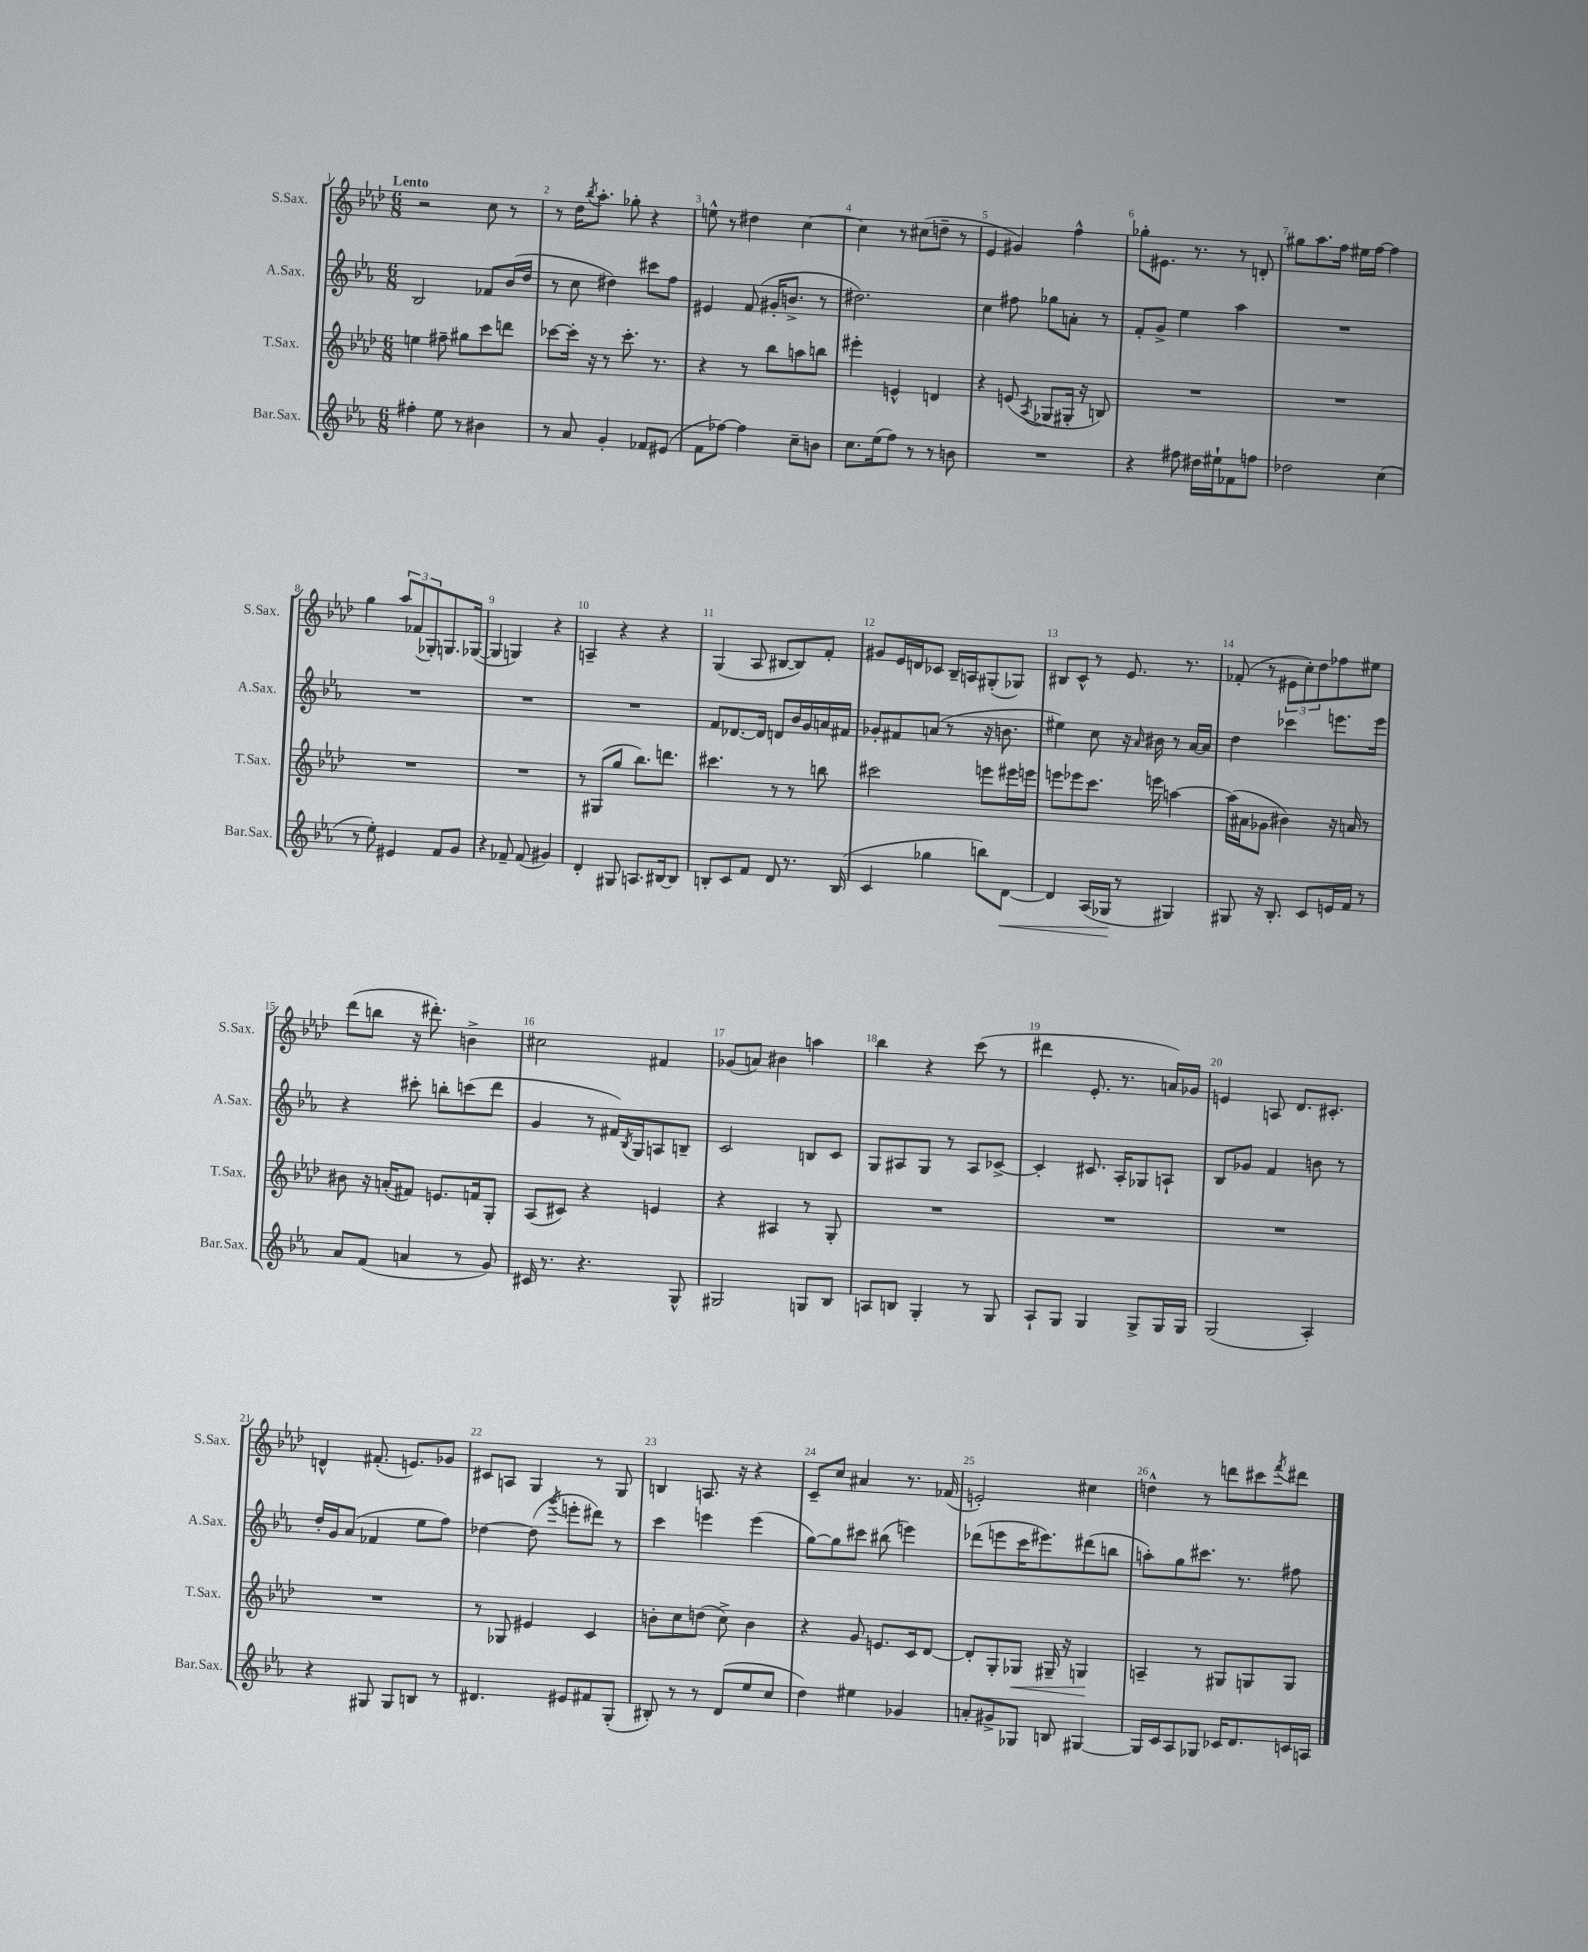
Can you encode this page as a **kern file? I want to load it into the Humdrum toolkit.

**kern	**dynam	**kern	**dynam	**kern	**kern
*part4	*part4	*part3	*part3	*part2	*part1
*staff4	*staff4	*staff3	*staff3	*staff2	*staff1
*I"Bar.Sax.	*	*I"T.Sax.	*	*I"A.Sax.	*I"S.Sax.
*I'Bar.Sax.	*	*I'T.Sax.	*	*I'A.Sax.	*I'S.Sax.
*clefG2	*	*clefG2	*	*clefG2	*clefG2
*k[b-e-a-]	*	*k[b-e-a-d-]	*	*k[b-e-a-]	*k[b-e-a-d-]
*M6/8	*	*M6/8	*	*M6/8	*M6/8
=1	=1	=1	=1	=1	=1
!	!	!	!	!	!LO:TX:a:B:t=Lento
4ff#X'\	.	4een\	.	2B-/	2r
8ee-\	.	8ff#X~\	.	.	.
8r	.	8gg#X\L	.	.	.
4b#X\	.	8ccc\	.	8f-X/L	8cc\
.	.	8dddn\J	.	(16b-/L	8r
.	.	.	.	16dd/JJ	.
=2	=2	=2	=2	=2	=2
8r	.	[8ccc-X\L	.	8r	8r
8a-/	.	16ccc-'\Jk]	.	8cc\	16dd-\KL
.	.	.	.	.	8qbb-/
.	.	16r	.	.	8.aa-'\J
4g'/	.	8r	.	4dd#X\)	.
.	.	8.ccc-'\	.	.	8gg-X'\
8f-X/L	.	.	.	8ccc#X\L	4r
.	.	8.r	.	.	.
(8e#X/J	.	.	.	8ff\J	.
=3	=3	=3	=3	=3	=3
8f\L	.	4r	.	4e#X/	8een^^\
[8ff-X\J)	.	.	.	.	8r
4ff-\]	.	8r	.	(8f/	4dd#X\
.	.	8bb-\L	.	16g#X'/KL	.
.	.	.	.	8.bn^/J	.
8cc~\L	.	8aan\	.	.	[4cc\
8bn\J	.	8bbn\J	.	8r	.
=4	=4	=4	=4	=4	=4
8.cc\L	.	4eee#X'\	.	2.dd#X\)	4cc\]
(16ee-\k	.	.	.	.	.
8ff\J)	.	4en^^/	.	.	8r
8r	.	.	.	.	(8cc#X\L
8r	.	4dn/	.	.	8ddn~\J
8bn\	.	.	.	.	8r
=5	=5	=5	=5	=5	=5
2.r	.	4r	.	4cc\	4e-/
.	.	(8en/	.	8ff#X\	4g#X/)
.	.	8qA-/	.	.	.
.	.	8G-X/L	.	8gg-X\L	.
.	.	16G#X'/Jk	.	8an'\J	4ff^^\
.	.	16r	.	.	.
.	.	8Bn/)	.	8r	.
=6	=6	=6	=6	=6	=6
4r	.	2.r	.	8f'/L	8gg-X'\L
.	.	.	.	8g^/J	8.e#X\J
8ff#X\	.	.	.	4ee-\	.
.	.	.	.	.	8.r
16dd#X\LL	.	.	.	.	.
16ee#X`\J	.	.	.	.	.
8f-X\	.	.	.	4aa-\	8r
8ffn\J	.	.	.	.	8dn'/
=7	=7	=7	=7	=7	=7
2dd-X\	.	2.r	.	2.r	8gg#X\L
.	.	.	.	.	8.aa-\
.	.	.	.	.	16ff\Jk
.	.	.	.	.	16ee#X\LL
.	.	.	.	.	[16ff\JJ
(4cc\	.	.	.	.	4ff\]
!!LO:LB:g=z
=8	=8	=8	=8	=8	=8
8r	.	2.r	.	2.r	4gg\
8ee-'\)	.	.	.	.	.
4e#X/	.	.	.	.	12aa-/L
.	.	.	.	.	(12f-X/
.	.	.	.	.	12G-X'/)
8f/L	.	.	.	.	8.Gn/
8g/J	.	.	.	.	.
.	.	.	.	.	([16G-X/Jk
=9	=9	=9	=9	=9	=9
4r	.	2.r	.	2.r	4G-/]
8f-X~/	.	.	.	.	4Gn/)
(8f-/	.	.	.	.	.
4g#X/)	.	.	.	.	4r
=10	=10	=10	=10	=10	=10
4d'/	.	8r	.	2.r	4An~/
.	.	(8G#X/L	.	.	.
8G#X/	.	8gg/J	.	.	4r
8.An/L	.	8.bb-\L)	.	.	.
.	.	.	.	.	4r
[16B#X/k	.	8.dddn\J	.	.	.
8B#/J]	.	.	.	.	.
=11	=11	=11	=11	=11	=11
8Bn'/L	.	4.ccc#X\	.	8f/L	(4G/
8c/	.	.	.	[8.d-X/	.
8f/J	.	.	.	.	8A-/
.	.	.	.	16d-/Jk]	.
8d/	.	8r	.	8dn/L	[8B#X/L
8.r	.	8r	.	16b-/L	8B#/])
.	.	.	.	16g/	.
.	.	8bbn\	.	16an/	8f'/J
(16B/	.	.	.	16f#X/JJ	.
=12	=12	=12	=12	=12	=12
4c/	.	2ccc#X\	.	8g-X'/L	8g#X/L
.	.	.	.	8f#X/	16e-/L
.	.	.	.	.	16dn/J
4gg-X\	.	.	.	(8an/J	8c-X/J
.	.	.	.	8r	16B-~/LL
.	.	.	.	.	16An/J
8bbn\L)	.	8eeen\L	.	16r	(8G#X'/
.	.	.	.	8.bn\	.
!	!LO:HP:b	!	!	!	!
[8d\J	<	16eee#X\L	.	.	8G-X/J)
.	.	16eeen\JJ	.	.	.
=13	=13	=13	=13	=13	=13
4d/]	.	8eeen\L	.	4ee#X\)	8B#X/L
.	.	8eee-X\	.	.	8c^^/J
(16A-/LL	.	8.ccc\J	.	8cc\	8r
16G-X/JJ	.	.	.	.	.
8r	[	.	.	16r	8.e-/
.	.	.	.	16qqa-/	.
.	.	16eeen\	.	16b#X\	.
4G#X/)	.	[4aan\	.	8r	.
.	.	.	.	.	8.r
.	.	.	.	[16a-/LL	.
.	.	.	.	16a-/JJ]	.
=14	=14	=14	=14	=14	=14
8G#X/	.	(16aa\LL]	.	4dd\	(8f-X'/
.	.	16a#X\J	.	.	.
16r	.	8g-X\J	.	.	8r
8.B-'/	.	.	.	.	.
.	.	4b#X\)	.	4ccc-X\	12e#X\L
.	.	.	.	.	12cc'\)
8c/L	.	.	.	.	.
.	.	.	.	.	12dd-\
16en/L	.	16r	.	8.eeen\L	8ff-X\
16f/JJ	.	16an/	.	.	.
8r	.	8r	.	.	8ee#X\J
.	.	.	.	16eee\Jk	.
!!LO:LB:g=z
=15	=15	=15	=15	=15	=15
8a-/L	.	8b#X\	.	4r	(8ddd-\L
(8f/J	.	16r	.	.	8bbn\J
.	.	(16an'/KL	.	.	.
4an/	.	8f#X/J)	.	8ccc#X'\	16r
.	.	.	.	.	8.ddd#X'\)
.	.	8.en/L	.	8bbn'\L	.
8r	.	.	.	(8cccn\	4bn^\
.	.	16fn/k	.	.	.
8g/)	.	8G'/J	.	8ddd\J	.
=16	=16	=16	=16	=16	=16
16c#X/	.	(8A-/L	.	4g/	2cc#X\
8.r	.	.	.	.	.
.	.	8c#X/J)	.	.	.
4.r	.	4r	.	8r	.
.	.	.	.	16f#X/LL)	.
.	.	.	.	8qB-/	.
.	.	.	.	16G/J	.
.	.	4en/	.	8An/	4f#X/
8G^^/	.	.	.	8Bn~/J	.
=17	=17	=17	=17	=17	=17
2G#X/	.	4r	.	2c/	(8g-X/L
.	.	.	.	.	8an/J)
.	.	4A#X/	.	.	4b#X\
8Gn/L	.	8r	.	8Bn/L	4aan\
8B-/J	.	8G'/	.	8c/J	.
=18	=18	=18	=18	=18	=18
8An/L	.	2.r	.	8G/L	4bb-\
8Bn/J	.	.	.	8A#X/	.
4G'/	.	.	.	8G/J	4r
.	.	.	.	8r	.
8r	.	.	.	8A#/L	(8ccc\
8G/	.	.	.	[8c-X^/J	8r
=19	=19	=19	=19	=19	=19
8A-`/L	.	2.r	.	4c-'/]	4ddd#X\
8G/J	.	.	.	.	.
4G/	.	.	.	8.c#X/	8.e-'/
.	.	.	.	16A-'/KL	8.r
8G^/L	.	.	.	8G-X/	.
16G/L	.	.	.	8An`/J	16an/LL)
16G/JJ	.	.	.	.	16g-X/JJ
=20	=20	=20	=20	=20	=20
(2G/	.	2.r	.	8B-/L	4en/
.	.	.	.	8g-X/J	.
.	.	.	.	4f/	8An/
.	.	.	.	.	8.d-/L
4A-'/)	.	.	.	8bn\	.
.	.	.	.	.	8.c#X'/J
.	.	.	.	8r	.
!!LO:LB:g=z
=21	=21	=21	=21	=21	=21
4r	.	2.r	.	16dd'/LL	4dn^^/
.	.	.	.	16g/J	.
.	.	.	.	(8a-/J	.
8G#X/	.	.	.	4f-X/	(8.f#X'/
8G#/L	.	.	.	.	.
.	.	.	.	.	8.en/L)
8Bn/J	.	.	.	8ee-\L	.
8r	.	.	.	8ff\J)	8g-X/J
=22	=22	=22	=22	=22	=22
4.d#X/	.	8r	.	[4dd-X\	8c#X/L
.	.	8G-X/	.	.	8An/J
.	.	4e#X/	.	(8dd-\]	4G/
.	.	.	.	8qggg/	.
8e#X/L	.	.	.	8eeen'\L	.
8f#X/	.	4c/	.	8ddd#X\J)	8r
(8G'/J	.	.	.	8r	8G/
=23	=23	=23	=23	=23	=23
8B#X'/)	.	8bn'\L	.	4ccc\	4Bn/
8r	.	8cc\	.	.	.
8r	.	(8ddn\J	.	4eeen\	8.An/
(8d/L	.	8cc^\)	.	.	.
.	.	.	.	.	16r
8ee-/	.	4b\	.	(4eee\	4r
8cc/J	.	.	.	.	.
=24	=24	=24	=24	=24	=24
4dd\)	.	4r	.	[8gg\L)	8c~/L
.	.	.	.	8gg\]	8cc/J
4ee#X\	.	8g/	.	8ccc#X\J	4a#X/
.	.	8.en/L	.	(8bb#X\	.
4g-X/	.	.	.	4eeen\)	8.r
.	.	16c/k	.	.	.
.	.	[8d-/J	.	.	.
.	.	.	.	.	(16f-X/
=25	=25	=25	=25	=25	=25
8an'/L	.	8d-'/L]	.	(8ddd-X\L	2en'/)
8g#X^/	.	8G'/	.	8eeen\	.
!	!	!	!LO:HP:b	!	!
8G-X/J	.	8G-X/J	<	16ccc\K	.
.	.	.	.	8.eee#X\)	.
8Bn/	.	16G#X~/	.	.	.
.	.	16r	.	.	.
[4G#X/	.	4Gn/	.	(8ddd#X\	4cc#X\
.	.	.	.	8bbn\J	.
.	.	.	[	.	.
=26	=26	=26	=26	=26	=26
16G#/LL]	.	4An~/	.	8aan'\L)	4ddn^^\
16c/J	.	.	.	.	.
8A-/	.	.	.	8gg\	.
8G-X/J	.	8r	.	8.ccc#X\J	8r
16c-X/KL	.	8G#X/L	.	.	8dddn\L
8.d/	.	.	.	8.r	.
.	.	8Gn/	.	.	8ccc#X\
.	.	.	.	.	8qfff/
16cn/L	.	8G/J	.	8ff#X\	8ddd#X\J
16An/JJ	.	.	.	.	.
==	==	==	==	==	==
*-	*-	*-	*-	*-	*-
